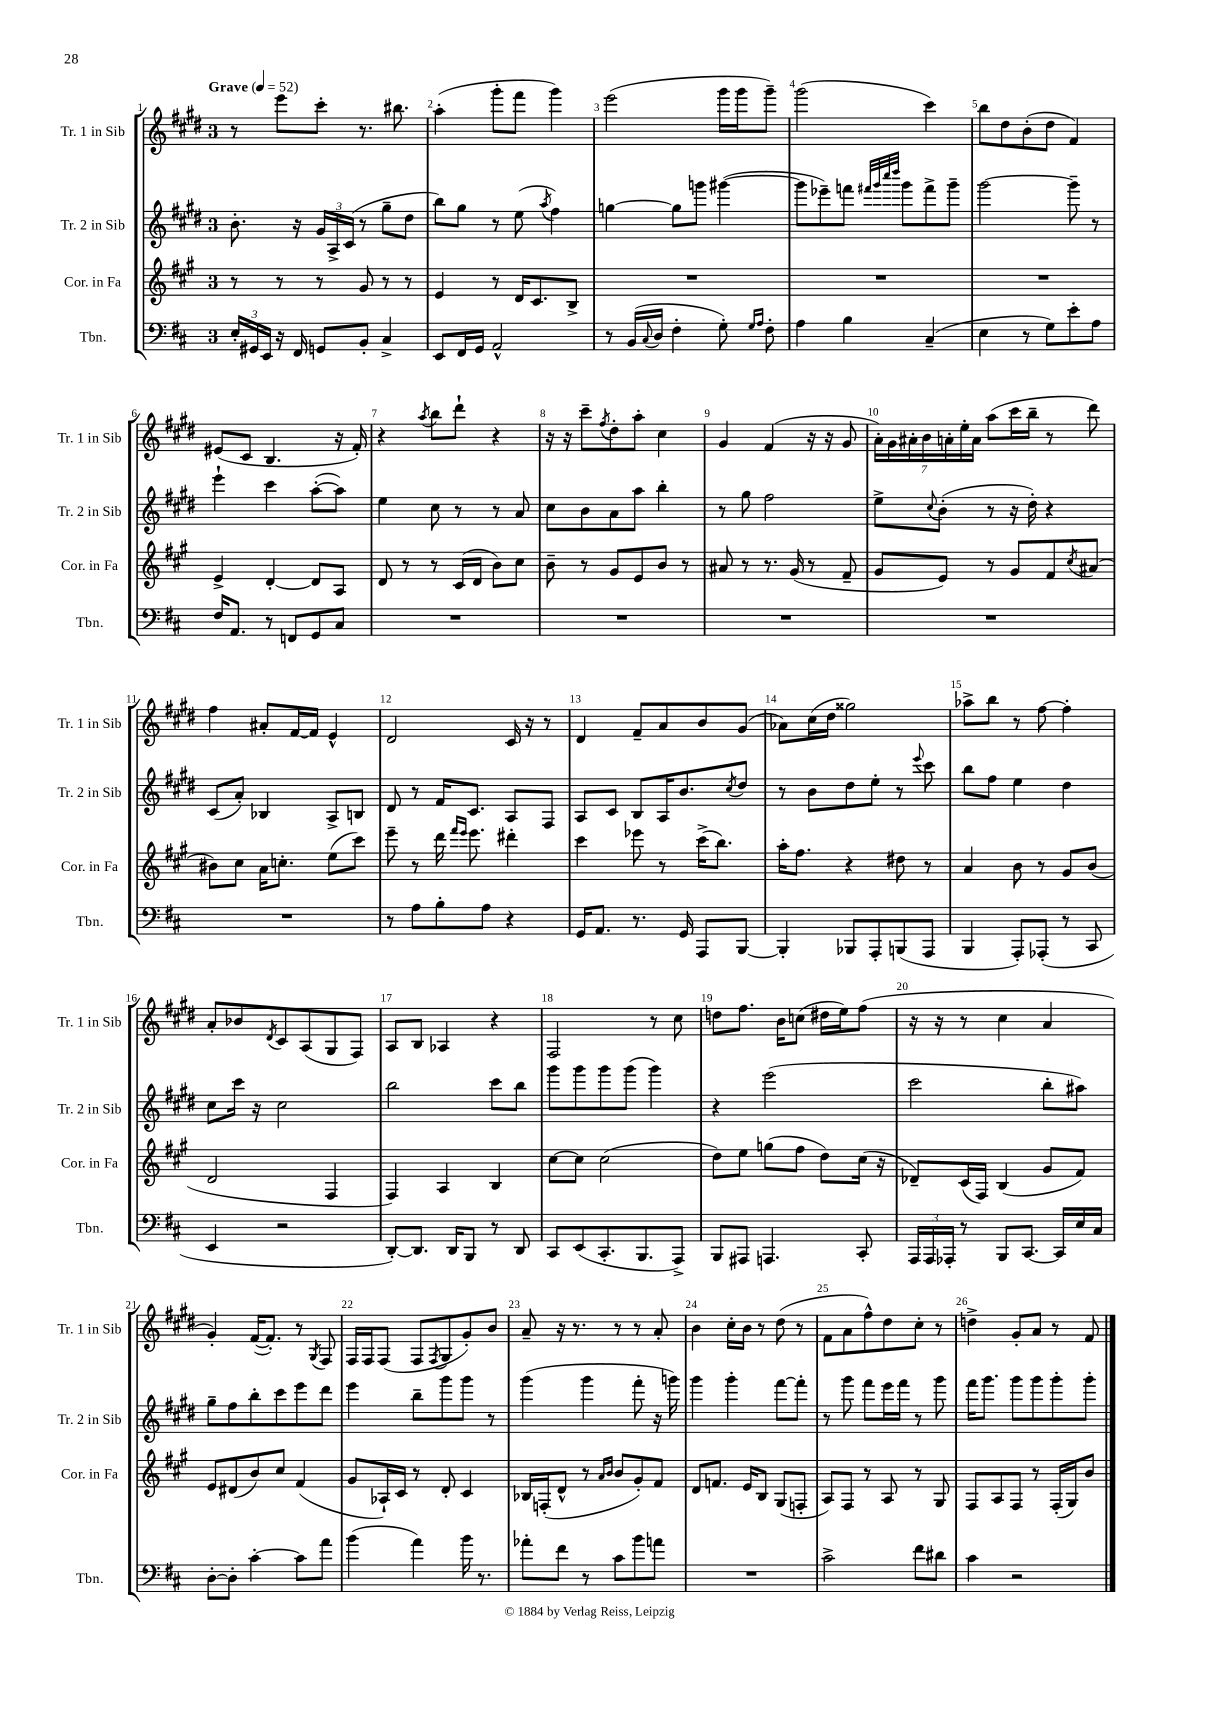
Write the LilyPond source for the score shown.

<<
\new StaffGroup <<
\new Staff = "s0" \with { instrumentName = "Tr. 1 in Sib" shortInstrumentName = "Tr. 1 in Sib" } {
    \clef treble \key e \major \once \override Staff.TimeSignature.style = #'single-digit \time 3/4 \tempo "Grave" 4 = 52
    r8 e'''8 cis'''8-. r8. bis''8. |
    a''4-.( gis'''8-. fis'''8 gis'''4) |
    e'''2( gis'''16 gis'''16 gis'''8--) |
    gis'''2( cis'''4) |
    b''8 dis''8 b'8-.( dis''8 fis'4) |
    eis'8( cis'8 b4. r16 fis'16-.) |
    r4 \acciaccatura { a''8 } b''8 dis'''8-! r4 |
    r16 r16 cis'''8-- \acciaccatura { fis''8 } dis''8-. a''8-. cis''4 |
    gis'4 fis'4( r16 r16 gis'8 |
    \tuplet 7/4 { a'16-.) gis'16 ais'16-. b'16 a'16-. e''16-. a'16 } a''8( cis'''16 b''16-- r8 dis'''8) |
    fis''4 ais'8-. fis'16~ fis'16 e'4-^ |
    dis'2 cis'16 r16 r8 |
    dis'4 fis'8-- a'8 b'8 gis'8( |
    aes'8) cis''16( dis''16 gisis''2) |
    aes''8-> b''8 r8 fis''8~ fis''4-. |
    a'8-. bes'8 \acciaccatura { dis'8 } cis'8 a8( gis8 fis8) |
    a8 b8 aes4 r4 |
    fis2 r8 cis''8 |
    d''8 fis''8. b'16 c''8( dis''16 e''16) fis''8( |
    r16 r16 r8 cis''4 a'4 |
    gis'4-.) fis'16~( fis'8.-.) r8 \acciaccatura { gis8 } fis8 |
    fis16 fis16 fis8( fis8 \acciaccatura { fis8 } gis8 gis'8-.) b'8 |
    a'8-- r16 r8. r8 r8 a'8-. |
    b'4 cis''16-. b'16 r8 dis''8( r8 |
    fis'8 a'8 fis''8-^) dis''8 cis''8-. r8 |
    d''4-> gis'8-. a'8 r8 fis'8 \bar "|." |
}
\new Staff = "s1" \with { instrumentName = "Tr. 2 in Sib" shortInstrumentName = "Tr. 2 in Sib" } {
    \clef treble \key e \major \once \override Staff.TimeSignature.style = #'single-digit \time 3/4
    b'8.-. r16 \tuplet 3/2 { gis'16 a16-> cis'16( } r8 gis''8-- dis''8 |
    b''8) gis''8 r8 e''8( \acciaccatura { a''8 } fis''4) |
    g''4~ g''8 g'''8 gis'''4~( |
    gis'''8 ees'''8--) f'''8 \grace { fis'''32 gis'''32 cis''''32 dis''''32 } gis'''8 fis'''8-> gis'''8-- |
    gis'''2~ gis'''8-- r8 |
    e'''4-! cis'''4 a''8~-.( a''8) |
    e''4 cis''8 r8 r8 a'8 |
    cis''8 b'8 a'8 a''8 b''4-. |
    r8 gis''8 fis''2 |
    e''8-> \appoggiatura { cis''8 } b'8-.( r8 r16 dis''16-.) r4 |
    cis'8( a'8-.) bes4 a8-> b8 |
    dis'8 r8 fis'16 cis'8. a8 fis8 |
    a8 cis'8 b8 a16 b'8. \acciaccatura { cis''8 } dis''8 |
    r8 b'8 dis''8 e''8-. r8 \appoggiatura { e'''8 } cis'''8 |
    b''8 fis''8 e''4 dis''4 |
    cis''8 cis'''16 r16 cis''2 |
    b''2 cis'''8 b''8 |
    gis'''8 gis'''8 gis'''8 gis'''8( gis'''4) |
    r4 e'''2( |
    cis'''2 b''8-. ais''8) |
    gis''8-- fis''8 b''8-. cis'''8 e'''8 dis'''8 |
    e'''4 b''8-- gis'''8 gis'''8 r8 |
    gis'''4( gis'''4 fis'''8-. r16 g'''16) |
    gis'''4 gis'''4-. fis'''8~ fis'''8-. |
    r8 gis'''8 fis'''8 e'''16 fis'''16 r8 gis'''8 |
    fis'''16 gis'''8. gis'''8 gis'''8 gis'''8-. gis'''8-. \bar "|." |
}
\new Staff = "s2" \with { instrumentName = "Cor. in Fa" shortInstrumentName = "Cor. in Fa" } {
    \clef treble \key a \major \once \override Staff.TimeSignature.style = #'single-digit \time 3/4
    r8 r8 r8 gis'8 r8 r8 |
    e'4 r8 d'16 cis'8. b8-> |
    R2. |
    R2. |
    R2. |
    e'4-> d'4~-. d'8 a8 |
    d'8 r8 r8 cis'16( d'16 b'8) cis''8 |
    b'8-- r8 gis'8 e'8 b'8 r8 |
    ais'8 r8 r8. gis'16( r8 fis'8-- |
    gis'8 e'8) r8 gis'8 fis'8 \acciaccatura { cis''8 } ais'8( |
    bis'8) cis''8 a'16 c''8.-. e''8( cis'''8) |
    e'''8-- r8 d'''16 \grace { fis'''16 e'''16 } e'''8. dis'''4-. |
    cis'''4 ees'''8 r8 cis'''16->( b''8.) |
    a''16-. fis''8. r4 dis''8 r8 |
    a'4 b'8 r8 gis'8 b'8( |
    d'2 fis4 |
    fis4) a4 b4 |
    cis''8~ cis''8 cis''2( |
    d''8) e''8 g''8( fis''8 d''8) cis''16( r16 |
    des'8--) cis'16( fis16) b4( gis'8 fis'8) |
    e'8 dis'8( b'8) cis''8 fis'4( |
    gis'8 aes16-!) cis'16 r8 d'8-. cis'4 |
    bes16 f16-.( d'8-^ r8 \grace { a'16 b'16 } b'8 gis'8-.) fis'8 |
    d'8 f'8. e'16 b8 gis8( f8-. |
    a8) fis8 r8 a8 r8 gis8 |
    fis8 a8 fis8 r8 fis16-.( gis16) b'8 \bar "|." |
}
\new Staff = "s3" \with { instrumentName = "Tbn." shortInstrumentName = "Tbn." } {
    \clef bass \key d \major \once \override Staff.TimeSignature.style = #'single-digit \time 3/4
    \tuplet 3/2 { e16-. gis,16 e,16 } r16 fis,16 g,8 b,8-. cis4-> |
    e,8 fis,16 g,16 a,2-^ |
    r8 b,16( \appoggiatura { cis8 } d16 fis4-. g8-.) \grace { g16 a16 } fis8-. |
    a4 b4 cis4--( |
    e4 r8 g8) e'8-. a8 |
    fis16 a,8. r8 f,8 g,8 cis8 |
    R2. |
    R2. |
    R2. |
    R2. |
    R2. |
    r8 a8 b8-. a8 r4 |
    g,16 a,8. r8. g,16 a,,8 b,,8~ |
    b,,4-. bes,,8 a,,8-. b,,8( a,,8 |
    b,,4 a,,8-.) aes,,8-.( r8 cis,8 |
    e,4 r2 |
    d,8~-.) d,8. d,16 b,,8 r8 d,8 |
    cis,8 e,8( cis,8.-. b,,8. a,,8->) |
    b,,8 ais,,8 a,,4. cis,8-. |
    \tuplet 3/2 { a,,16 a,,16 aes,,16-. } r8 b,,8 cis,8.~ cis,16 e16 cis16 |
    d8~-. d8-. cis'4~-. cis'8 a'8 |
    b'4( a'4) b'16 r8. |
    aes'8-. fis'8 r8 cis'8 b'8 a'8 |
    R2. |
    cis'2-> fis'8 dis'8 |
    cis'4 r2 \bar "|." |
}
>>
>>
\layout { \context { \Score \override BarNumber.break-visibility = ##(#f #t #t) barNumberVisibility = #all-bar-numbers-visible } }
